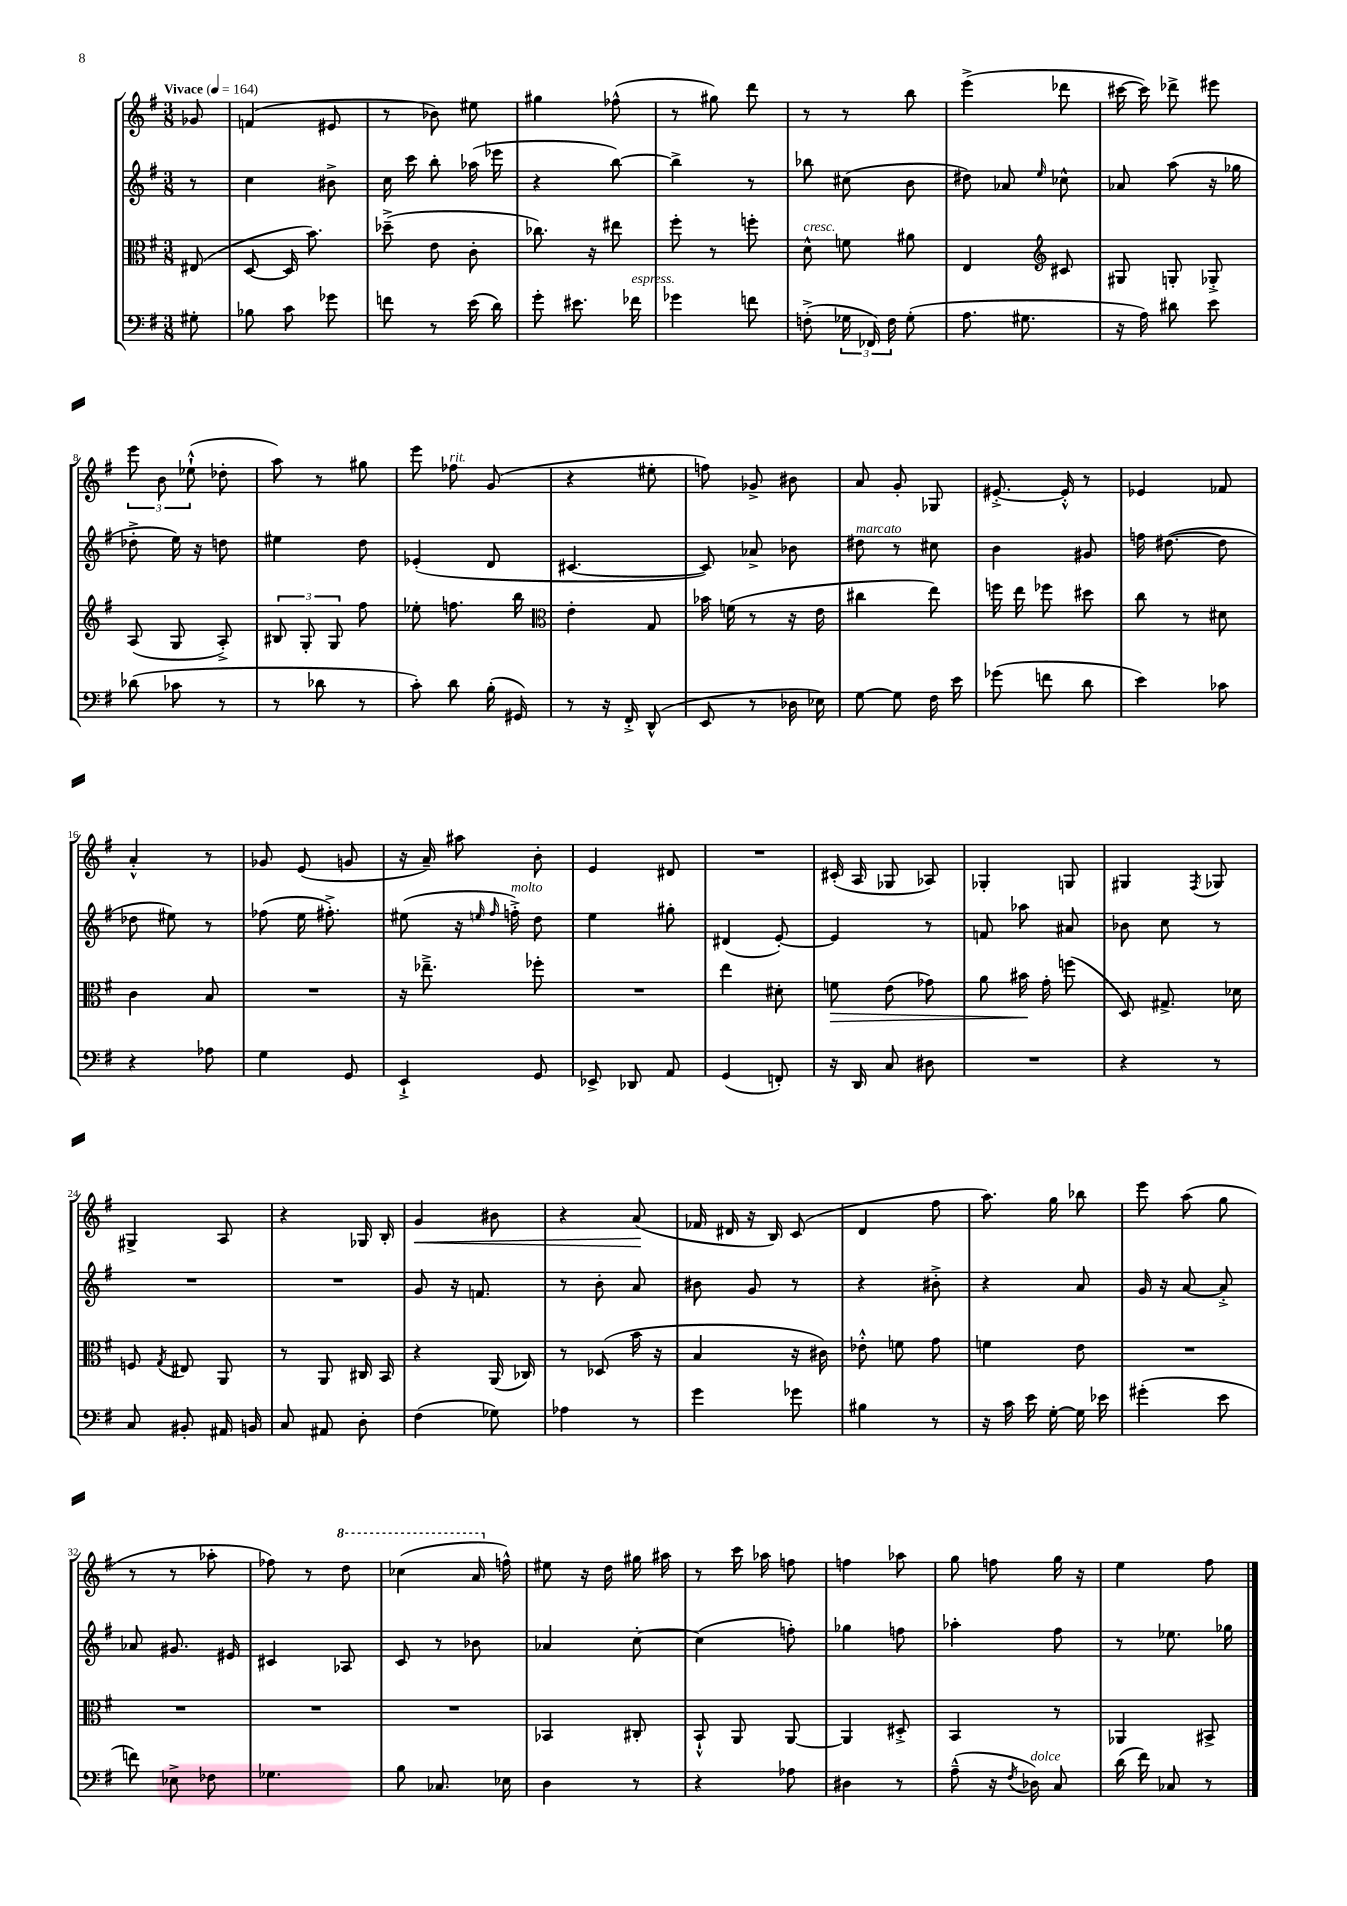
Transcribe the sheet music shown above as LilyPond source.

<<
\new StaffGroup <<
\new Staff = "s0" {
    \clef treble \key g \major \numericTimeSignature \time 3/8 \partial 8 \tempo "Vivace" 4 = 164
    \autoBeamOff ges'8 |
    f'4( eis'8 |
    r8 bes'8) eis''8 |
    gis''4 fes''8-^( |
    r8 gis''8) d'''8 |
    r8 r8 b''8 |
    e'''4->( des'''8 |
    cis'''16~ cis'''16) des'''8-> eis'''8 |
    \tuplet 3/2 { e'''8 b'8 ees''8-!-^( } des''8-. |
    a''8) r8 gis''8 |
    e'''8 fes''8^\markup { \italic "rit." } g'8( |
    r4 eis''8-. |
    f''8) ges'8-> bis'8 |
    a'8 g'8-. ges8 |
    eis'8.~-.-> eis'16-.-^ r8 |
    ees'4 fes'8 |
    a'4-.-^ r8 |
    ges'8 e'8( g'8 |
    r16 a'16--) ais''8 b'8-. |
    e'4 dis'8 |
    R4. |
    cis'16-.( a16 ges8 aes8) |
    ges4-. g8 |
    gis4 \acciaccatura { fis8 } ges8 |
    gis4-> a8 |
    r4 ges16 b16-. |
    g'4\< bis'8 |
    r4 a'8\!( |
    fes'16 dis'16 r16 b16) c'8( |
    d'4 fis''8 |
    a''8.) g''16 bes''8 |
    e'''8 a''8( g''8 |
    r8 r8 aes''8-. |
    fes''8) r8 \ottava #1 d'''8 |
    ces'''4( a''16 \ottava #0 f''16-^) |
    eis''8 r16 d''16 gis''16 ais''16 |
    r8 c'''16 aes''16 f''8 |
    f''4 aes''8 |
    g''8 f''8 g''16 r16 |
    e''4 fis''8 \bar "|." |
}
\new Staff = "s1" {
    \clef treble \key g \major \numericTimeSignature \time 3/8 \partial 8
    \autoBeamOff r8 |
    c''4 bis'8-> |
    c''16 c'''16 b''8-. aes''16( ees'''16 |
    r4 b''8~) |
    b''4-> r8 |
    bes''8 cis''8( b'8 |
    dis''8) aes'8 \grace { e''16 } ces''8-^ |
    aes'8 a''8( r16 ges''16 |
    des''8-.-> e''16) r16 d''8 |
    eis''4 d''8 |
    ees'4-.( d'8 |
    cis'4.~ |
    cis'8) aes'8-> bes'8 |
    dis''8^\markup { \italic "marcato" } r8 cis''8 |
    b'4 gis'8 |
    f''16 dis''8.~( dis''8 |
    des''8 eis''8) r8 |
    fes''8( e''16 fis''8.-.->) |
    eis''8( r16 \grace { e''16 fis''16 } f''16-.->^\markup { \italic "molto" }) d''8 |
    e''4 gis''8-. |
    dis'4( e'8~-.) |
    e'4 r8 |
    f'8 aes''8 ais'8 |
    bes'8 c''8 r8 |
    R4. |
    R4. |
    g'8 r16 f'8. |
    r8 b'8-. a'8 |
    bis'8 g'8 r8 |
    r4 bis'8-.-> |
    r4 a'8 |
    g'16 r16 a'8~ a'8-.-> |
    aes'8 gis'8. eis'16 |
    cis'4 aes8 |
    c'8 r8 bes'8 |
    aes'4 c''8~-. |
    c''4( f''8-.) |
    ges''4 f''8 |
    aes''4-. fis''8 |
    r8 ees''8. ges''16 \bar "|." |
}
\new Staff = "s2" {
    \clef alto \key g \major \numericTimeSignature \time 3/8 \partial 8
    \autoBeamOff eis8( |
    d8~ d16 b'8.) |
    des''8--->( e'8 c'8-. |
    ces''8.) r16 eis''8 |
    fis''8-. r8 f''8-. |
    d'8-^^\markup { \italic "cresc." } f'8 ais'8 |
    e4 \clef treble cis'8 |
    gis8 g8-. ges8-.-> |
    a8( g8 a8-.->) |
    \tuplet 3/2 { bis8 g8-. g8 } fis''8 |
    ees''8-. f''8. b''16 |
    \clef alto e'4-. g8 |
    bes'16 f'16( r8 r16 e'16 |
    cis''4 e''8) |
    f''16 e''16 fes''8 dis''8 |
    c''8 r8 dis'8 |
    c'4 b8 |
    R4. |
    r16 ees''8.---> fes''8-. |
    R4. |
    e''4 dis'8-. |
    f'8\> e'8( ges'8) |
    a'8 bis'16\! g'16-. f''8( |
    d8) gis8.-> des'16 |
    f8 \acciaccatura { g8 } eis8 a,8 |
    r8 a,8 cis16 b,16 |
    r4 a,16( ces16) |
    r8 des8( b'16 r16 |
    b4 r16 cis'16) |
    ees'8-.-^ f'8 g'8 |
    f'4 e'8 |
    R4. |
    R4. |
    R4. |
    R4. |
    bes,4 cis8-. |
    b,8-!-^ a,8 a,8~ |
    a,4 dis8-.-> |
    b,4 r8 |
    aes,4 bis,8-> \bar "|." |
}
\new Staff = "s3" {
    \clef bass \key g \major \numericTimeSignature \time 3/8 \partial 8
    \autoBeamOff gis8-. |
    bes8 c'8 ges'8 |
    f'8 r8 e'16( d'16) |
    g'8-. eis'8. fes'16^\markup { \italic "espress." } |
    ges'4 f'8 |
    f8-.->( \tuplet 3/2 { ges16 fes,16) f16 } ges8-.( |
    a8. gis8. |
    r16 a16) dis'8 e'8 |
    des'8( ces'8 r8 |
    r8 des'8 r8 |
    c'8-.) d'8 b16-.( gis,16) |
    r8 r16 fis,16-.-> d,8-^( |
    e,8 r8 des16 ees16) |
    g8~ g8 fis16 e'16 |
    ges'8( f'8 d'8 |
    e'4) ces'8 |
    r4 aes8 |
    g4 g,8 |
    e,4-!-> g,8 |
    ees,8-> des,8 a,8 |
    g,4( f,8-.) |
    r16 d,16 c8 dis8 |
    R4. |
    r4 r8 |
    c8 bis,8-. ais,16 b,16 |
    c8 ais,8 d8-. |
    fis4( ges8) |
    aes4 r8 |
    g'4 ges'8 |
    bis4 r8 |
    r16 c'16 e'16 g16~-. g16 ees'16 |
    gis'4-.( e'8 |
    f'8) ees8-> fes8 |
    ges4. |
    b8 ces8. ees16 |
    d4 r8 |
    r4 aes8 |
    dis4 r8 |
    a8---^( r16 \acciaccatura { fis8 } des16^\markup { \italic "dolce" }) c8 |
    d'16( fis'16) ces8 r8 \bar "|." |
}
>>
>>
